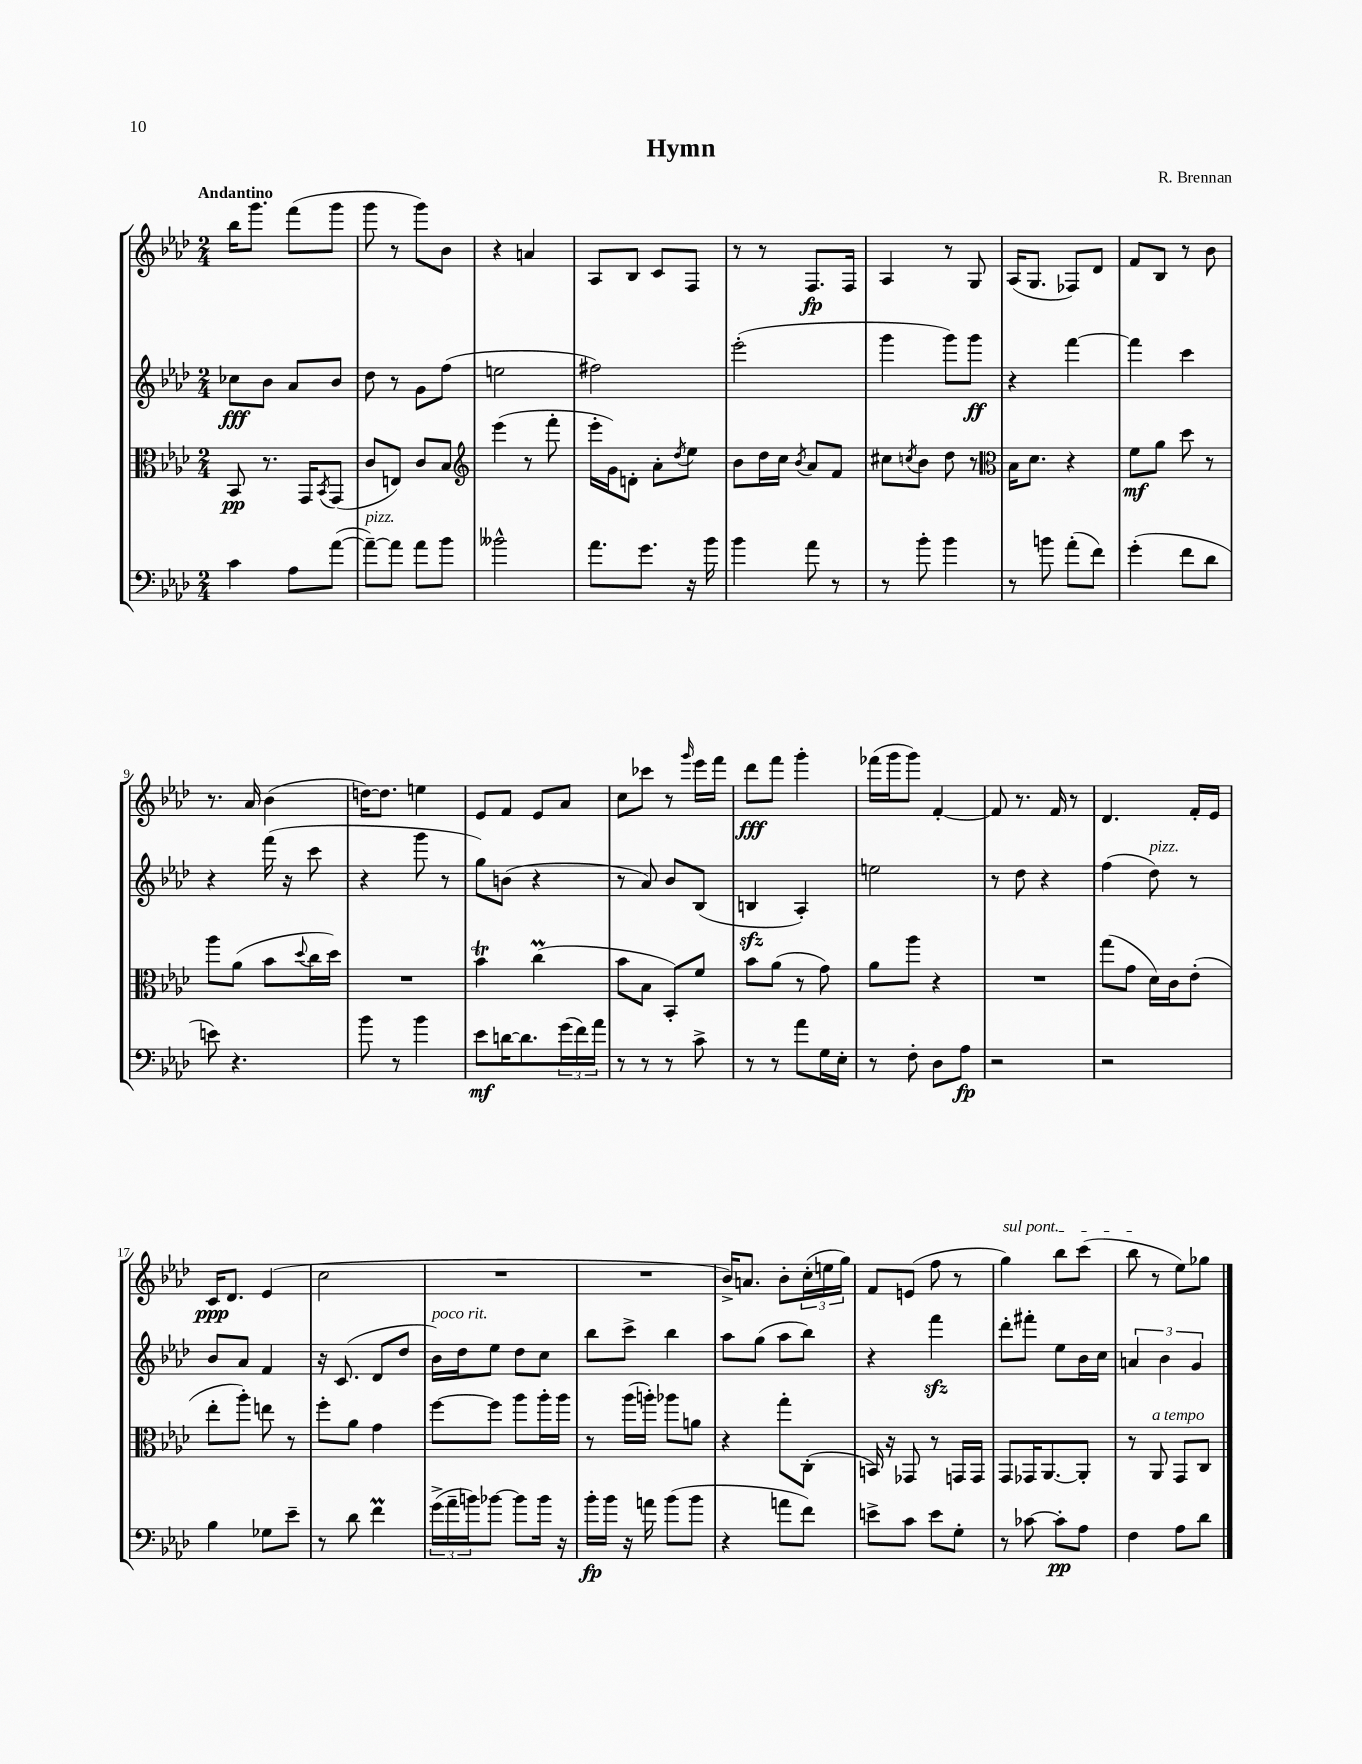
\header { title = "Hymn" composer = "R. Brennan" }
<<
\new StaffGroup <<
\new Staff = "s0" {
    \clef treble \key aes \major \numericTimeSignature \time 2/4 \tempo "Andantino"
    bes''16 g'''8. f'''8( g'''8 |
    g'''8 r8 g'''8) bes'8 |
    r4 a'4 |
    aes8 bes8 c'8 f8 |
    r8 r8 f8.\fp f16 |
    aes4 r8 g8 |
    aes16( g8. fes8) des'8 |
    f'8 bes8 r8 bes'8 |
    r8. aes'16 bes'4( |
    d''16~) d''8. e''4 |
    ees'8 f'8 ees'8 aes'8 |
    c''8 ces'''8 r8 \grace { g'''16 } ees'''16 f'''16 |
    des'''8\fff f'''8 g'''4-. |
    fes'''16( g'''16 g'''8) f'4~-. |
    f'8 r8. f'16 r8 |
    des'4. f'16-. ees'16 |
    c'16\ppp des'8. ees'4( |
    c''2 |
    R2 |
    R2 |
    bes'16->) a'8. bes'8-. \tuplet 3/2 { c''16-.( e''16 g''16) } |
    f'8 e'8( f''8 r8 |
    \once \override TextSpanner.bound-details.left.text = \markup { \italic "sul pont." } g''4\startTextSpan) bes''8 c'''8( |
    bes''8\stopTextSpan r8 ees''8) ges''8 \bar "|." |
}
\new Staff = "s1" {
    \clef treble \key aes \major \numericTimeSignature \time 2/4
    ces''8\fff bes'8 aes'8 bes'8 |
    des''8 r8 g'8 f''8( |
    e''2 |
    fis''2) |
    ees'''2-.( |
    g'''4 g'''8) g'''8\ff |
    r4 f'''4~ |
    f'''4 c'''4 |
    r4 f'''16( r16 c'''8 |
    r4 g'''8 r8 |
    g''8) b'8( r4 |
    r8 aes'8) bes'8 bes8( |
    b4\sfz aes4-.) |
    e''2 |
    r8 des''8 r4 |
    f''4( des''8^\markup { \italic "pizz." }) r8 |
    bes'8 aes'8 f'4 |
    r16 c'8.( des'8 des''8 |
    bes'16^\markup { \italic "poco rit." }) des''16 ees''8 des''8 c''8 |
    bes''8 c'''8-> bes''4 |
    aes''8 g''8( aes''8 bes''8) |
    r4 f'''4\sfz |
    des'''8-. fis'''8-. ees''8 bes'16 c''16 |
    \tuplet 3/2 { a'4 bes'4 g'4 } \bar "|." |
}
\new Staff = "s2" {
    \clef alto \key aes \major \numericTimeSignature \time 2/4
    bes,8\pp r8. g,16 \acciaccatura { bes,8 } g,8( |
    c'8 e8) c'8 bes8 |
    \clef treble ees'''4( r8 f'''8-. |
    ees'''16-. g'16) d'8-. aes'8-. \acciaccatura { des''8 } ees''8 |
    bes'8 des''16 c''16 \acciaccatura { bes'8 } aes'8 f'8 |
    cis''8 \acciaccatura { c''8 } bes'8 des''8 r8 |
    \clef alto bes16 des'8. r4 |
    f'8\mf aes'8 des''8 r8 |
    aes''8 aes'8( bes'8 \appoggiatura { des''8 } c''16 des''16) |
    R2 |
    bes'4\trill c''4\prall( |
    bes'8 bes8 bes,8-.) f'8 |
    bes'8 aes'8( r8 g'8) |
    aes'8 aes''8 r4 |
    R2 |
    g''8( g'8 des'16) c'16 ees'8-.( |
    ees''8-. aes''8-.) e''8 r8 |
    f''8-. aes'8 g'4 |
    f''8~ f''8 aes''8 aes''16-. aes''16 |
    r8 aes''16( a''16-.) aes''8 a'8 |
    r4 g''8-. c8-.( |
    b,16) r16 ges,8 r8 g,16 g,16 |
    g,8 ges,16 aes,8.~ aes,8-. |
    r8 aes,8^\markup { \italic "a tempo" } g,8 c8 \bar "|." |
}
\new Staff = "s3" {
    \clef bass \key aes \major \numericTimeSignature \time 2/4
    c'4 aes8 aes'8~( |
    aes'8~--^\markup { \italic "pizz." }) aes'8 aes'8 bes'8 |
    beses'2-^ |
    aes'8. g'8. r16 bes'16 |
    bes'4 aes'8 r8 |
    r8 bes'8-. bes'4 |
    r8 b'8 aes'8-.( f'8) |
    g'4-.( f'8 des'8 |
    e'8) r4. |
    bes'8 r8 bes'4 |
    ees'8\mf d'16~ d'8. \tuplet 3/2 { g'16( f'16) aes'16 } |
    r8 r8 r8 c'8-> |
    r8 r8 aes'8 g16 ees16-. |
    r8 f8-. des8 aes8\fp |
    r2 |
    r2 |
    bes4 ges8 ees'8-- |
    r8 des'8 f'4\prall |
    \tuplet 3/2 { g'16->( aes'16-- b'16) } bes'8~ bes'8 bes'16 r16 |
    bes'16-.\fp bes'16 r16 a'16 bes'8( bes'8 |
    r4 a'8 f'8) |
    e'8-> c'8 e'8 g8-. |
    r8 ces'8~ ces'8-.\pp aes8 |
    f4 aes8 des'8 \bar "|." |
}
>>
>>
